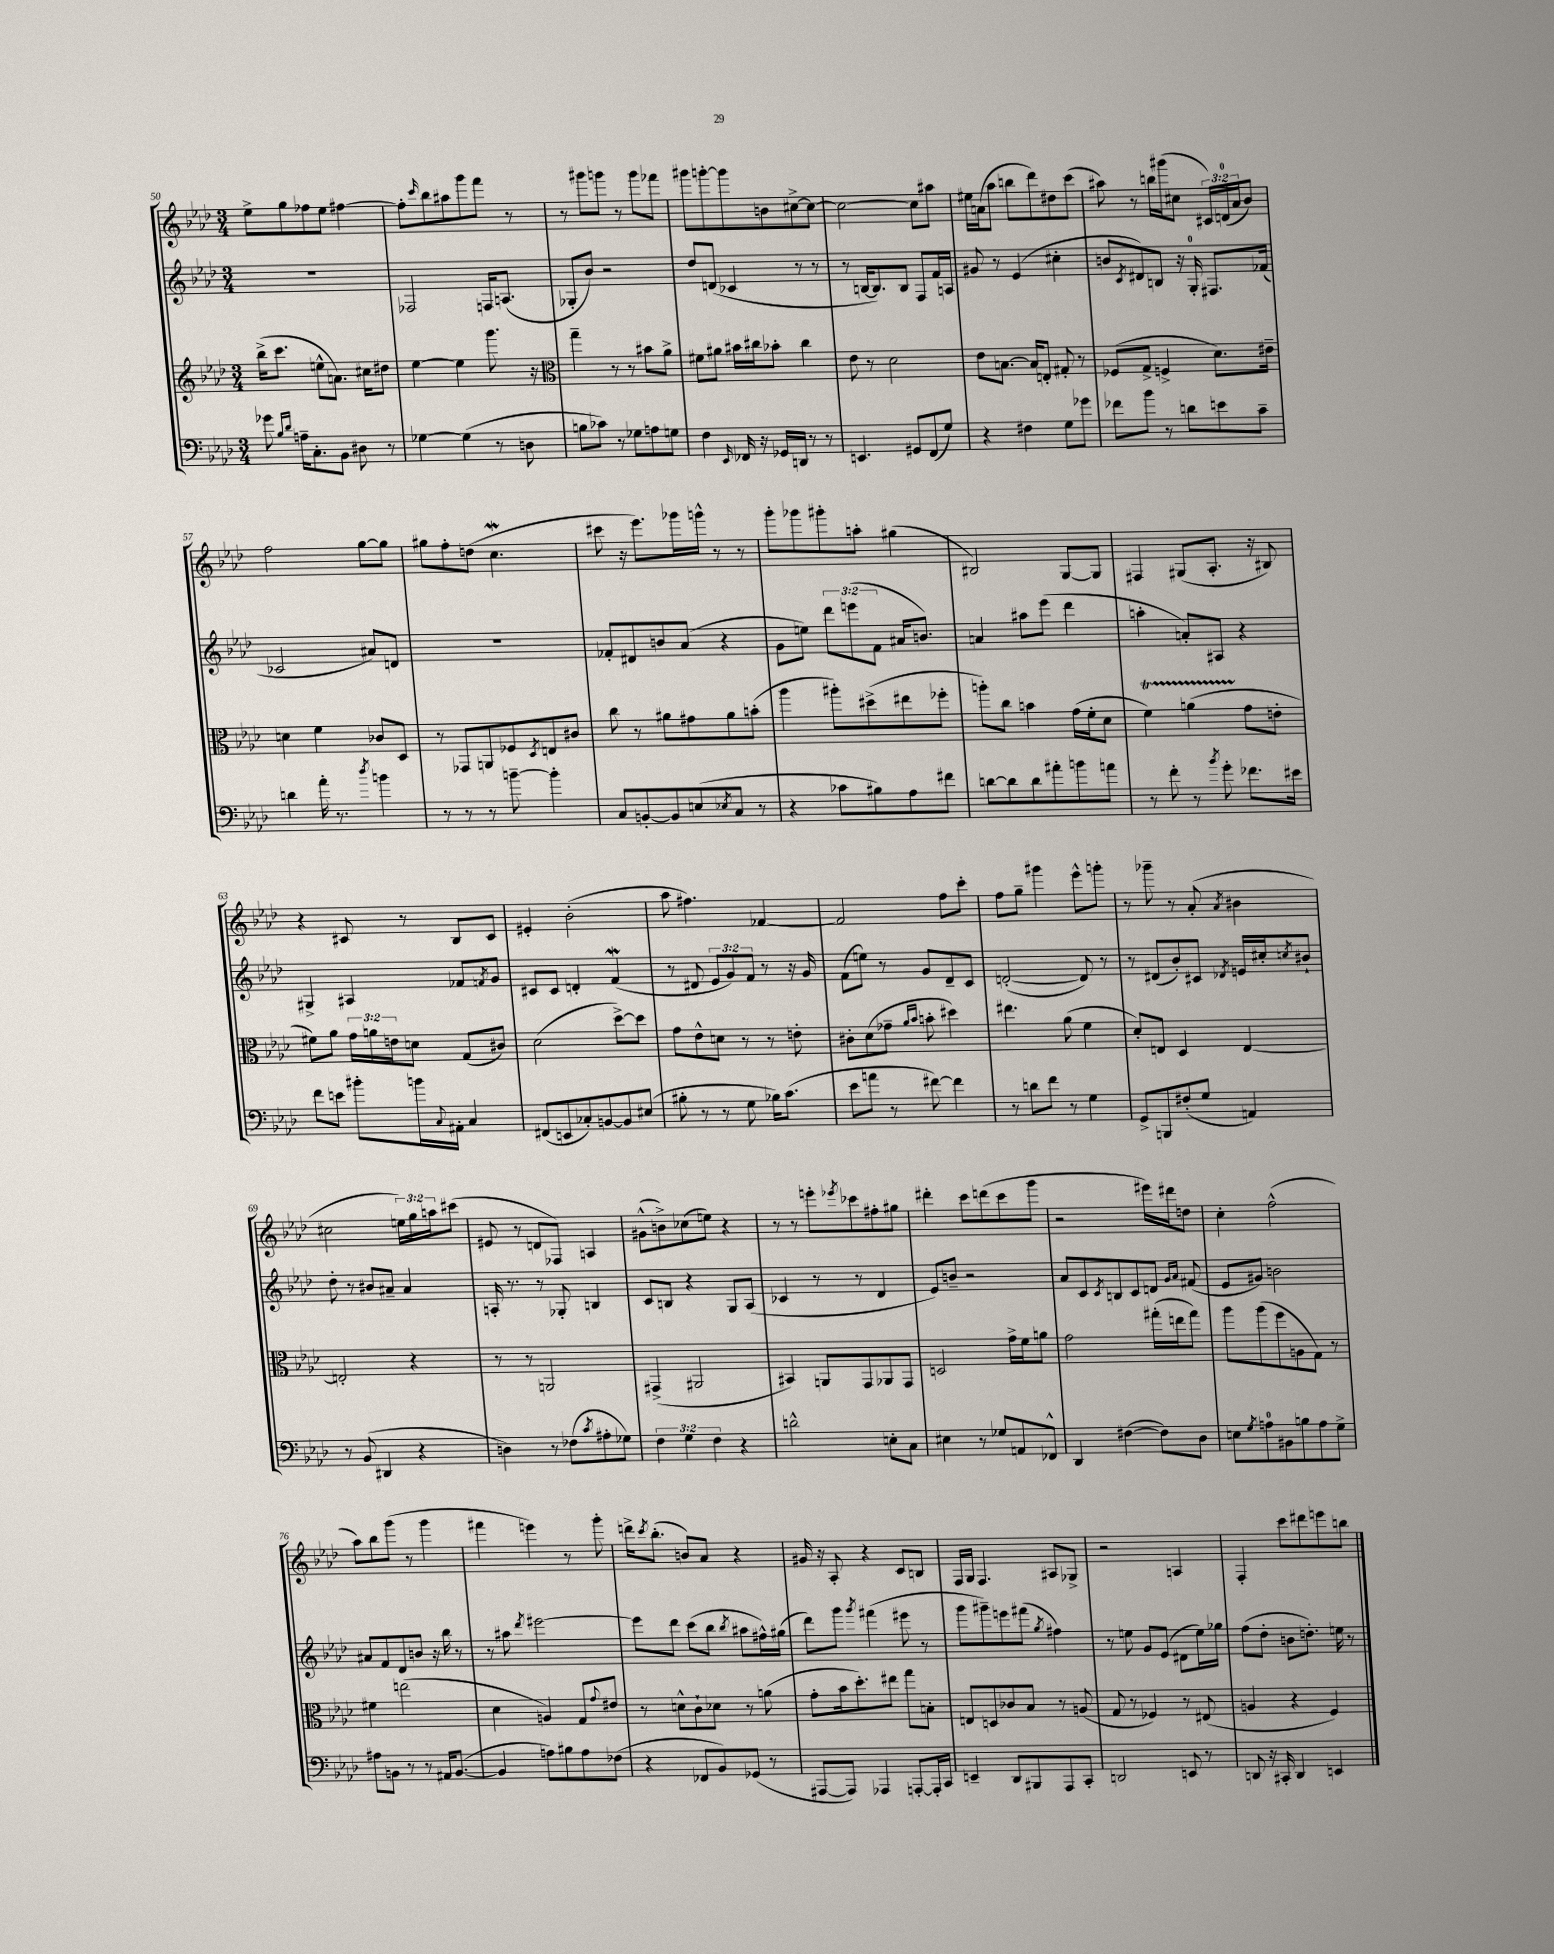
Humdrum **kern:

**kern	**kern	**kern	**kern
*part4	*part3	*part2	*part1
*staff4	*staff3	*staff2	*staff1
*clefF4	*clefG2	*clefG2	*clefG2
*k[b-e-a-d-]	*k[b-e-a-d-]	*k[b-e-a-d-]	*k[b-e-a-d-]
*M3/4	*M3/4	*M3/4	*M3/4
=50	=50	=50	=50
8g-X\	(16bb-^\KL	2.r	8ee-^\L
.	8.ccc\J	.	.
16qqB-/LL	.	.	.
16qqd-/JJ	.	.	.
16An~\KL	.	.	8gg\
8.C'\	.	.	.
.	8een^^\L	.	8ff-X\
8BB-\J	8.an\J)	.	8ee-\J
8D#X\	.	.	[4ff#X\
.	16cc#X\KL	.	.
8r	8dd#X\J	.	.
=51	=51	=51	=51
[4G-X\	[4ee-\	2F-X/	8ff#'\L]
.	.	.	16qqccc/
.	.	.	8bb-\
(4G-\]	4ee-\]	.	8aa#X\
.	.	.	8ggg\
8r	8.ggg\	16Fn/KL	8fff\J
.	.	(8.An/J	.
8Dn\	.	.	8r
.	16r	.	.
=52	=52	=52	=52
*	*clefC3	*	*
8Bn\L	4gg~\	8G-X'/L	8r
8c-X\J)	.	8b-/J)	8ggg#X\L
8r	8r	2r	8gggn\J
8G-X\L	8r	.	8r
8An\	8b#X\L	.	8ggg\L
8Gn\J	8a-^\J	.	8fff-X\J
=53	=53	=53	=53
4F\	8f#X\L	8dd-/L	8ggg#X\L
.	8a#X\J	(8dn/J	[8gggn'\
16qqEE-/	.	.	.
16FF-X/	16b#X\LL	4c-X/	8ggg\]
16r	16cc#X\J	.	.
16GG-X/LL	8b-X'\J	.	8bn\
16DDn/JJ	.	.	.
8r	4cc#\	8r	[8cc#X^\
8r	.	8r	8cc#\J_
=54	=54	=54	=54
4.EEn/	8e-\	8r	2cc#\_
.	8r	[16Bn/KL	.
.	.	8.B/])	.
.	2d-\	.	.
8GG#X/L	.	8B/J	.
(8FF/	.	8F/L	8cc#\L]
8G/J)	.	16f/L	8aa#X\J
.	.	16An/JJ	.
=55	=55	=55	=55
4r	8e-\L	8g#X/	16ee#X\LL
.	.	.	(16an\J
.	[8.Bn\J	8r	8aa-\J
4F#X\	.	(4e-/	8bbn\L
.	16B/KL]	.	.
.	8En'/J	.	8ddd-\)
8G\L	8G#X'/	4cc#X'\	8dd#X\
8g-X\J	8r	.	(8ccc\J
=56	=56	=56	=56
8f-X\L	(8F-X/L	8bn/L	8aa#X\)
.	.	8qc/	.
8b-\J	8G^/J	8d#X/)	8r
8r	4Fn^/	8Bn/J	16bbn\LL
.	.	.	(16ggg#X\J
8dn\L	.	16r	8cc#X\J
.	.	16G'/	.
8en\	8.d-\L)	8.F#X/L	24c#X/LL)
.	.	.	(24dn/
.	.	.	24a-/J
8c~\J	.	.	8b-/J)
.	16e#X~\Jk	(16f-X/Jk	.
!!LO:LB:g=z
=57	=57	=57	=57
4dn\	4dn\	2c-X/	2ff\
16a-'\	4f\	.	.
8.r	.	.	.
8qdd-/	.	.	.
4bn\	8c-X/L	8a#X/L)	[8gg\L
.	8D-/J	8dn/J	8gg\J]
=58	=58	=58	=58
8r	8r	2.r	8gg#X\L
8r	8GG-X/L	.	8ff'\
8r	8AAn/	.	(8ddn\J
[8bn~\	8F-X/	.	4.ccW\
.	8qD-/	.	.
4b'\]	8En/	.	.
.	8c#X/J	.	.
=59	=59	=59	=59
8C/L	8cc\	8f-X'/L	8ccc#X\
[8BBn'/	8r	8d#X/	16r
.	.	.	8.eee-\L)
8BB/]	8a#X\L	8bn/	.
(8En/	8g#X\	(8a-/J	16ggg-X\L
.	.	.	16gggn^^\JJ
8qE-X/	.	.	.
8C/J	8a#\	4r	8r
8r	(8bn'\J	.	8r
=60	=60	=60	=60
4r	4aa-\	8g\L	8ggg'\L
.	.	8een\J)	8ggg-X\
8c-X\L	8aa#X'\L)	12ddd-\L	8ggg#X'\
.	.	(12eeen\	.
8B#X\)	(8dd#X^\	.	8aan'\J
.	.	12f\J	.
8A-\	8ee#X\	16a#X/KL	(4gg#X\
.	.	8.bn/J)	.
8f#X\J	8ff-X'\J	.	.
=61	=61	=61	=61
[8dn\L	8aan'\L)	4an/	2B#X/)
8d\]	8cc\J	.	.
8d\	4bn\	8aa#X\L	.
8a#X'\	.	(8eee-\J	.
8bn\	(16g\LL	4ddd-\	[8G/L
.	16f'\J	.	.
8an\J	8d-\J	.	8G/J]
=62	=62	=62	=62
8r	4fT\)	4aan'\	4F#X/
8f'\	.	.	.
8r	(4anTTT\	8an'/L)	(8G#X/L
8qb-/	.	.	.
8g'\	.	8A#X/J	8.A-'/J
8.f-X\L	8g\L	4r	.
.	.	.	16r
.	8en'\J	.	8B#X/)
16e#X\Jk	.	.	.
!!LO:LB:g=z
=63	=63	=63	=63
8f\L	8f#X\L)	4G#X^/	4r
8en\J	8a-\J	.	.
8b#X'\L	24g\LL	4A#X/	8c#X/
.	24an\	.	.
.	24en\J	.	.
16bn\L	8dn\J	.	8r
8qqC/	.	.	.
16AA#X'\JJ	.	.	.
4C/	(8G/L	8f-X/L	8B-/L
.	.	8qfn/	.
.	8c#X/J)	8g/J	8c#/J
=64	=64	=64	=64
(8FF#X/L	(2d-\	8c#X/L	4e#X'/
8EEn/	.	8c#/J	.
8C-X'/)	.	4dn'/	(2b-'\
[8BBn/	.	.	.
8BB/]	[8dd-^\L)	(4fW/	.
(8E#X/J	8dd-\J]	.	.
=65	=65	=65	=65
8B#X'\	8g\L	8r	8aa-\
8r	8e-^^\	8d#X/	4.ff#X\)
8r	8dn\J	12e-/L	.
.	.	12g/)	.
8G\	8r	.	.
.	.	12f/J	.
16B-X\KL)	8r	8r	[4f-X/
(8.c\J	.	.	.
.	8en'\	16r	.
.	.	16g/	.
=66	=66	=66	=66
8e-\L	8c#X'\L	(8f\L	2f-/]
8an\J	(8d-\	8een\J)	.
8r	8g-X~\J	8r	.
.	16qqa-/LL	.	.
.	16qqb-/JJ	.	.
[8f#X\)	8bn'\	8g/L	.
4f#\]	4dd#X\)	8d-~/	8ff\L
.	.	8c/J	8ccc'\J
=67	=67	=67	=67
8r	4.ee#X\	([2dn'/	8ff\L
8dn\L	.	.	8gg~\J
8f\J	.	.	4ggg#X\
8r	(8a-\	.	.
4G\	4f\	8d/])	8eee-^^\L
.	.	8r	8gggn'\J
=68	=68	=68	=68
8GG^/L	8d-'/L)	8r	8r
8BBBn/	8En/J	(8d#X/L	8ggg-X~\
(8F#X'/	4D-/	8b-'/)	8r
8G/J	.	8c#X/J	(8a-'/
.	.	8qd-X/	8qa-/
4AAn/)	[4E/	16en/LL	4b#X\
.	.	16cc#X'/J	.
.	.	8qccn/	.
.	.	8b#X`/J	.
!!LO:LB:g=z
=69	=69	=69	=69
8r	2En'/]	8dd-'\	2cc#X\
(8BB-/	.	8r	.
4DD#X/	.	8b#X/L	.
.	.	8a#X~/J	.
4r	4r	4a#/	24een\LL)
.	.	.	24gg\
.	.	.	24aan\J
.	.	.	(8ccc#X\J
=70	=70	=70	=70
4Dn\)	8r	16An'/	8e#X/
.	.	8.r	.
.	8r	.	8r
8r	2AAn/	8r	8dn/L
(8F-X\L	.	8G-X'/	8F-X/J)
8qc/	.	.	.
8A#X'\	.	4Bn/	4An/
8G-X\J)	.	.	.
=71	=71	=71	=71
6F\	(4GG#X^/	8c/L	(8g#X^^\L
.	.	8Bn/J	8bn^\)
6G\	.	.	.
.	2AA#X/	4r	(8cc-X\
6F\	.	.	.
.	.	.	8een\J)
4r	.	8G/L	4r
.	.	(8A-/J	.
=72	=72	=72	=72
2dn^^\	4BB#X/)	4c-X/	8r
.	.	.	8r
.	8AAn/L	8r	8eeen'\L
.	.	.	8qeee-X/
.	8GG/	8r	8ccc-X\
8En'\L	8AA-X/	4d-/	8ff#X'\
8C\J	8GG/J	.	8gg#X\J
=73	=73	=73	=73
4E#X\	2Dn/	8e-/L)	4ddd#X'\
.	.	8bn~/J	.
8r	.	2r	8ccc\L
8G-X/L	.	.	(8dddn\
8AAn/	16g^\LL	.	8ccc\
.	16f\J	.	.
8FF-X^^/J	8an\J	.	8ggg\J
=74	=74	=74	=74
4DD-/	2g\	8a-/L	2r
.	.	8c/	.
.	.	8qc/	.
([4F#X\	.	8Bn/	.
.	.	8c/	.
8F#\L])	(16gg#X'\LL	8dn/J	16eee#X\LL)
.	16een\J	.	16ddd#X\J
.	.	16qqg/LL	.
.	.	16qqa-/JJ	.
8D-\J	8gg#\J)	(8f#X/	8ddn\J
=75	=75	=75	=75
8En\L	8aa-\L	8e-/L	4cc'\
8qG/	.	.	.
8An\	(8aa-\	8g#X/J)	.
8BB#X\	8ff\	2bn\	(2ff^^\
8Bn\	8An\	.	.
8A\	8G\J)	.	.
8G^\J	8r	.	.
!!LO:LB:g=z
=76	=76	=76	=76
8A#X\L	4f#X\	8a#X/L	8aa-\L)
8BBn\J	.	8f/	8bb-\
8r	(2een\	8d-/	(8ggg\J
8r	.	8bn/J	8r
16AA#X/KL	.	16r	4ggg\
([8.BB/J	.	16bb-\	.
.	.	8r	.
=77	=77	=77	=77
4BB/]	4d-\	8r	4fff#X\
.	.	8aa#X\	.
.	.	8qddd-/	.
8An\L)	4An/)	[2eee#X\	4eeen\)
8B#X\	.	.	.
8A\	8G/L	.	8r
.	8qqg/	.	.
(8F-X\J	8e#X/J	.	8ggg'\
=78	=78	=78	=78
4r	8r	8eee#\L]	16dddn^\KL
.	.	.	8qccc/
.	.	.	(8.bb-'\J
.	8dn^^\L	8ddd-\J	.
8FF-X/L	8c`\	(8ccc\L	8bn/L)
8BB-/)	8d-X\J	8bb-\J	8a-/J
.	.	8qbb-/	.
(8GG-X/J	8r	8aa#X\L	4r
8r	(8an\	16ff#X^^\L)	.
.	.	(16gg#X\JJ	.
=79	=79	=79	=79
[8AAA#X/L	8g'\L	8ddd-\L)	16g#X/
.	.	.	16r
8AAA#/J])	16b-\k	8ggg\J	8A-'/
.	8.dd-'\)	.	.
.	.	8qggg/	.
4AAA-X/	.	(4fff#X\	4r
.	8ee#X\J	.	.
[8AAAn'/L	8gg\L	8eee#X\	8c/L
16AAA'/L]	8Bn'\J	8r	8Bn/J
16CC/JJ	.	.	.
=80	=80	=80	=80
4EEn~/	8En/L	8ggg\L	16F/LL
.	.	.	16G/JJ
.	8Dn/	8ggg#X~\)	4.F/
8DD-/L	8c-X/	8eeen\	.
8BBB#X/	8B-/J	(8fff#X\J	.
.	.	8qgg/	.
8AAA-/	8r	4ff#X\)	8A#X/L
8CC'/J	(8An/	.	8G-X^/J
=81	=81	=81	=81
2DDn/	8G/	8r	2r
.	8r	8een\	.
.	4F-X/)	8g/L	.
.	.	(8e-/J	.
8EEn/	8r	8d#X\L	4An/
8r	(8E#X/	16ee\L)	.
.	.	16gg-X\JJ	.
=82	=82	=82	=82
8DDn/	4An/	(8ff\L	4F'/
16r	.	8dd-'\J	.
16CC#X'/	.	.	.
4DD/	4r	8bn\L	8ccc\L
.	.	8.ddn'\J)	8ddd#X\
4EEn/	4F/)	.	8eeen\
.	.	16een\	.
.	.	8r	8bbn\J
==	==	==	==
*-	*-	*-	*-
